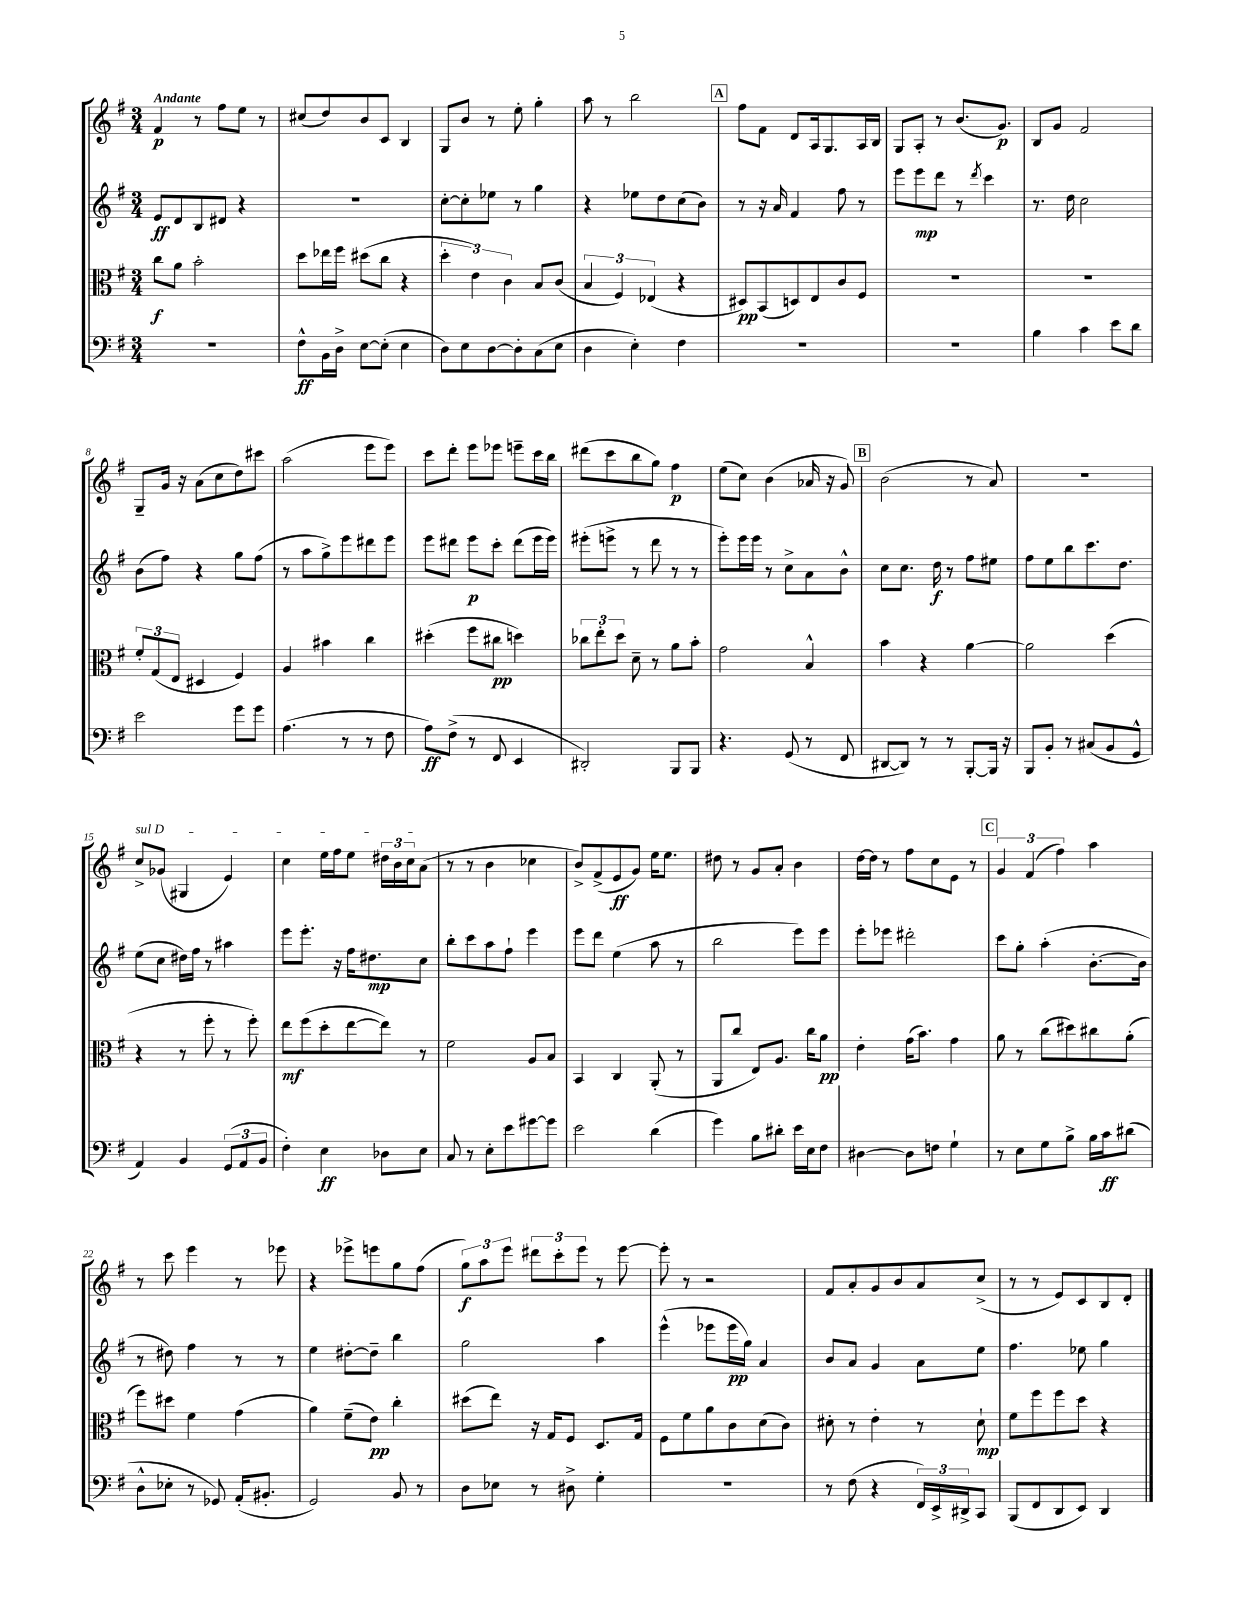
<<
\new StaffGroup <<
\new Staff = "s0" {
    \clef treble \key g \major \numericTimeSignature \time 3/4 \tempo "Andante"
    fis'4\p r8 fis''8 e''8 r8 |
    cis''8( d''8) b'8 c'8 b4 |
    g8 b'8 r8 e''8-. g''4-. |
    a''8 r8 b''2 |
    \mark \markup { \box "A" } fis''8 fis'8 d'8 a16 g8. a16 b16 |
    g8 a8-. r8 b'8.( g'8.\p) |
    b8 g'8 fis'2 |
    g8-- g'16 r16 a'8( c''8 d''8) cis'''8 |
    a''2( e'''8 e'''8) |
    c'''8 d'''8-. e'''8 ees'''8 e'''8-- c'''16 b''16 |
    dis'''8( c'''8 b''8 g''8) fis''4\p |
    e''8( c''8) b'4( aes'16 r16 g'8) |
    \mark \markup { \box "B" } b'2( r8 a'8) |
    R2. |
    \once \override TextSpanner.bound-details.left.text = \markup { \italic "sul D" } c''8->\startTextSpan ges'8( gis4 e'4) |
    c''4 e''16 fis''16 e''8 \tuplet 3/2 { dis''16 b'16 c''16 } a'8\stopTextSpan( |
    r8 r8 b'4 ces''4 |
    b'8->) fis'8->( e'8\ff g'8) e''16 e''8. |
    dis''8 r8 g'8 a'8-. b'4 |
    d''16~ d''16 r8 fis''8 c''8 e'8 r8 |
    \mark \markup { \box "C" } \tuplet 3/2 { g'4 fis'4( fis''4) } a''4 |
    r8 c'''8 e'''4 r8 ees'''8 |
    r4 ees'''8-> e'''8 g''8 fis''8( |
    \tuplet 3/2 { g''8\f) a''8 e'''8 } \tuplet 3/2 { dis'''8 c'''8-. e'''8 } r8 e'''8~ |
    e'''8-. r8 r2 |
    fis'8 a'8-. g'8 b'8 a'8 c''8->( |
    r8 r8 e'8) c'8 b8 d'8-. \bar "|." |
}
\new Staff = "s1" {
    \clef treble \key g \major \numericTimeSignature \time 3/4
    e'8\ff d'8 b8 dis'8 r4 |
    R2. |
    c''8~-. c''8-. ees''8 r8 g''4 |
    r4 ees''8 d''8 c''8( b'8) |
    \mark \markup { \box "A" } r8 r16 a'16 fis'4 fis''8 r8 |
    e'''8 e'''8\mp d'''8 r8 \acciaccatura { d'''8 } c'''4 |
    r8. d''16 c''2 |
    b'8( fis''8) r4 g''8 fis''8( |
    r8 a''8 g''8->) e'''8 dis'''8 e'''8 |
    e'''8 dis'''8 e'''8\p c'''8-. dis'''8( e'''16 e'''16) |
    eis'''8-.( e'''8-> r8 d'''8 r8 r8 |
    e'''8-.) e'''16 e'''16 r8 c''8-> a'8 b'8-^ |
    \mark \markup { \box "B" } c''8 c''8. d''16\f r8 fis''8 eis''8 |
    fis''8 e''8 b''8 c'''8. d''8. |
    e''8( c''8 dis''16) fis''16 r8 ais''4 |
    e'''8 e'''8.-. r16 fis''16 dis''8.\mp c''8 |
    b''8-. c'''8 a''8 fis''8-! e'''4 |
    e'''8 d'''8 e''4( a''8 r8 |
    b''2 e'''8) e'''8 |
    e'''8-. ees'''8 dis'''2-. |
    \mark \markup { \box "C" } c'''8 g''8-. a''4-.( b'8.~-. b'16 |
    r8 dis''8) fis''4 r8 r8 |
    e''4 dis''8~-. dis''8-- b''4 |
    g''2 a''4 |
    e'''4-^( ees'''8 ees'''16\pp g''16) a'4 |
    b'8 a'8 g'4 a'8 e''8 |
    fis''4. ees''8 g''4 \bar "|." |
}
\new Staff = "s2" {
    \clef alto \key g \major \numericTimeSignature \time 3/4
    c''8\f a'8 b'2-. |
    d''8 ees''16 fis''16 dis''8( c''8 r4 |
    \tuplet 3/2 { d''4-. e'4) c'4 } b8 c'8( |
    \tuplet 3/2 { b4 fis4) ees4( } r4 |
    \mark \markup { \box "A" } dis8\pp) b,8( d8) e8 c'8 fis8 |
    R2. |
    R2. |
    \tuplet 3/2 { fis'8-. g8( e8 } dis4 fis4) |
    a4 bis'4 c''4 |
    dis''4-.( fis''8 cis''8\pp d''4) |
    \tuplet 3/2 { ces''8 e''8-. d''8 } d'8-- r8 a'8 b'8-. |
    g'2 b4-^ |
    \mark \markup { \box "B" } b'4 r4 a'4~ |
    a'2 d''4( |
    r4 r8 fis''8-. r8 fis''8-.) |
    e''8\mf fis''8( d''8-. e''8~ e''8) r8 |
    fis'2 a8 b8 |
    b,4 c4 a,8-.( r8 |
    a,8 c''8 e8) a8. c''16 a'8\pp |
    e'4-. g'16( b'8.) g'4 |
    \mark \markup { \box "C" } a'8 r8 c''8( dis''8) cis''8 a'8-.( |
    fis''8) dis''8 fis'4 g'4( |
    a'4) fis'8--( e'8\pp) c''4-. |
    dis''8( e''8) r16 g16 fis8 d8. g16 |
    fis8 fis'8 a'8 c'8 d'8( c'8) |
    dis'8-. r8 e'4-. r8 dis'8-!\mp |
    fis'8 fis''8 fis''8 d''8 r4 \bar "|." |
}
\new Staff = "s3" {
    \clef bass \key g \major \numericTimeSignature \time 3/4
    R2. |
    fis8-^\ff b,16 d16-> e8~ e8-.( e4 |
    d8) e8 d8~ d8-. c8( e8 |
    d4 e4-.) fis4 |
    \mark \markup { \box "A" } R2. |
    R2. |
    b4 c'4 e'8 d'8 |
    e'2 g'8 g'8 |
    a4.( r8 r8 fis8 |
    a8\ff) fis8->( r8 fis,8 e,4 |
    dis,2-.) b,,8 b,,8 |
    r4. g,8( r8 fis,8 |
    \mark \markup { \box "B" } dis,8~ dis,8) r8 r8 b,,8~-. b,,16 r16 |
    b,,8 b,8-. r8 cis8( b,8 g,8-^ |
    a,4) b,4 \tuplet 3/2 { g,8( a,8 b,8 } |
    fis4-.) e4\ff des8 e8 |
    c8 r8 e8-. e'8 gis'8~ gis'8 |
    e'2 d'4( |
    g'4) b8 dis'8-. e'16 e16 fis8 |
    dis4~ dis8 f8 g4-! |
    \mark \markup { \box "C" } r8 e8 g8 b8-> b16 c'16\ff dis'8( |
    d8-^ ees8-. r8 ges,8) a,16-.( bis,8.-. |
    g,2) b,8 r8 |
    d8 ees8 r8 dis8-> g4-. |
    R2. |
    r8 fis8( r4 \tuplet 3/2 { fis,16) e,16-> dis,16-> } c,8 |
    b,,8( fis,8 d,8 e,8) d,4 \bar "|." |
}
>>
>>
